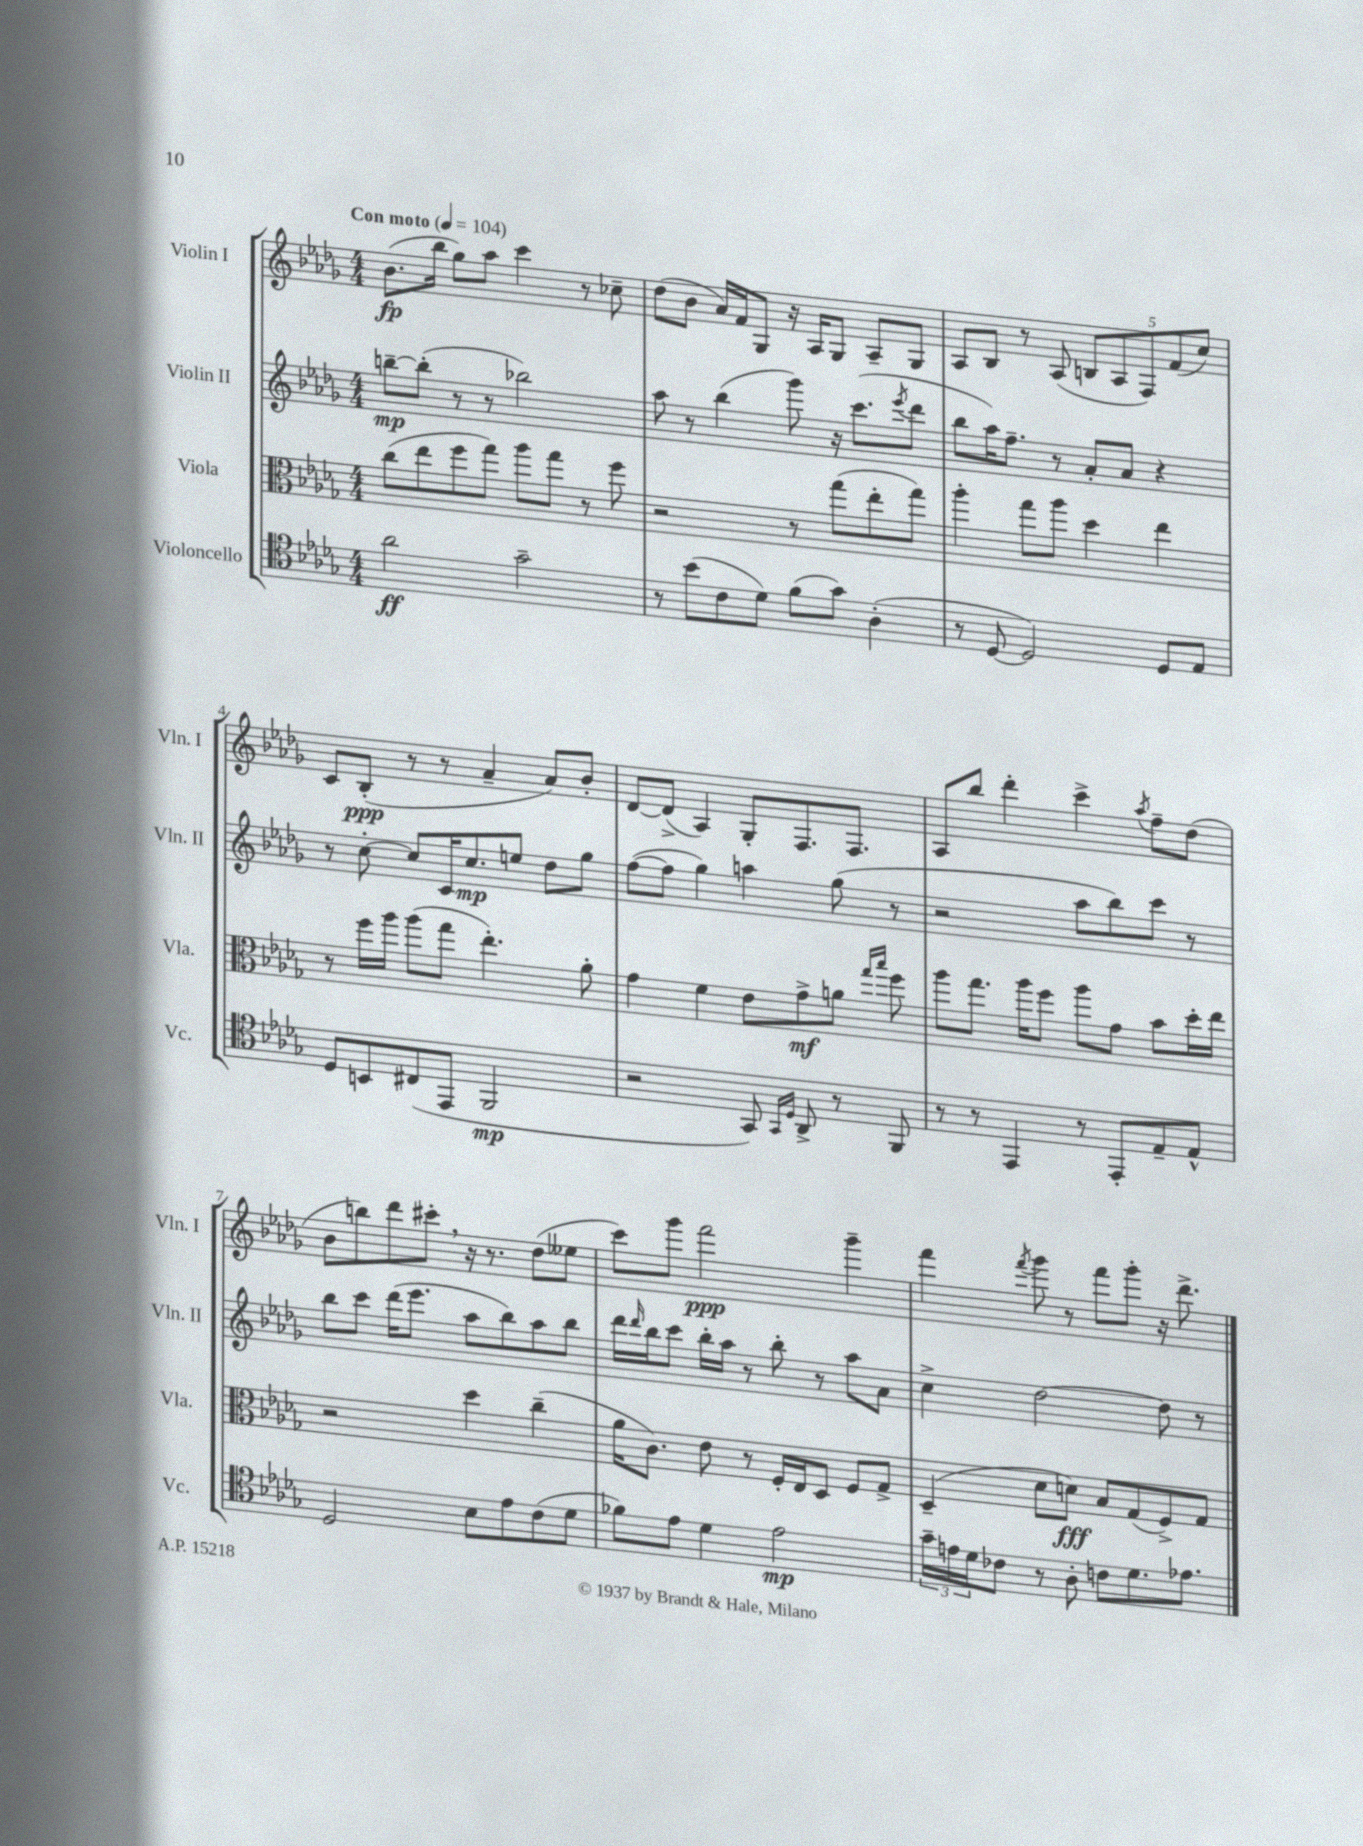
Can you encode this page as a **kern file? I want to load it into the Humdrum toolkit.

**kern	**kern	**kern	**kern
*staff4	*staff3	*staff2	*staff1
*clefC4	*clefC3	*clefG2	*clefG2
*k[b-e-a-d-g-]	*k[b-e-a-d-g-]	*k[b-e-a-d-g-]	*k[b-e-a-d-g-]
*M4/4	*M4/4	*M4/4	*M4/4
*MM104	*MM104	*MM104	*MM104
2a-	(8cc	[8bb~	(8.b-
.	8ee-	(8bb']	.
.	.	.	16bb-
.	8ff	8r	8gg-)
.	8gg-)	8r	8aa-
2g-~	8aa-	2bb-)	4ccc
.	8gg-	.	.
.	8r	.	8r
.	8ff	.	8cc-~
=	=	=	=
8r	2r	8aa-	(8dd-
(8b-	.	8r	8b-
8c	.	(4bb-	16a-)
.	.	.	16f
8d-)	.	.	8G-
(8f	8r	8ggg-)	16r
.	.	.	16A-
8g-)	(8gg-	16r	8G-
.	.	(8.ccc	.
(4A-'	8ee-'	.	8A-~
.	.	8qeee-	.
.	8gg-)	8ddd-	8G-
=	=	=	=
8r	4aa-'	8bb-	8A-
[8D-	.	16aa-)	8B-
.	.	8.ff~	.
2D-])	8gg-	.	8r
.	8aa-	8r	(8A-
.	4dd-	8a-'	10B
.	.	.	10A-
.	.	8a-	.
.	.	.	10F)
8D-	4ee-	4r	.
.	.	.	(10f
8E-	.	.	.
.	.	.	10cc)
=	=	=	=
8D-	8r	8r	8c
8BB	16ff	[8cc'	(8B-'
.	16aa-	.	.
(8C#	(8aa-	8cc]	8r
8EE-	8gg-	16c	8r
.	.	8.cc	.
2FF	4.ee-')	.	4a-~
.	.	8ee	.
.	.	8dd-	8a-)
.	8a-'	8gg-	8b-'
=	=	=	=
2r	4g-	([8ff	[8d-
.	.	8ff]	(8d-^]
.	4f	4gg-)	4A-)
8GG-)	8e-	4aa	8G-'
16qqGG-	.	.	.
16qqD-	.	.	.
8AA-^	8g-^	.	8.F
8r	8a	(8gg-	.
.	.	.	8.F
.	16qqgg-	.	.
.	16qqbb-	.	.
8FF	8ff	8r	.
=	=	=	=
8r	8aa-	2r	8A-
8r	8.gg-	.	8bb-
4EE-	.	.	4ddd-'
.	16aa-	.	.
.	8ff	.	.
8r	8aa-	8aa-	4ccc^
8EE-'	8g-	8bb-)	.
.	.	.	8qaa-
8E-~	8b-	8ccc	8ff~
8E-^^	16dd-'	8r	(8dd-
.	16ee-	.	.
=	=	=	=
2D-	2r	8bb-	8b-
.	.	8ccc	8bb)
.	.	(16ddd-	8ddd-
.	.	8.eee-	.
.	.	.	8ccc#'
8B-	4dd-	8aa-	16r
.	.	.	8.r
8e-	.	8bb-)	.
(8c	(4cc~	8aa-	(8dd-
8d-	.	8bb-	8ee--
=	=	=	=
8f-)	16a-	16ddd-	8ccc)
.	.	16qqddd-	.
.	8.c)	16bb-	.
8e-	.	8ccc	8ggg-
4d-	8e-	16bb-'	2fff
.	.	16aa-	.
.	8r	8r	.
2e-	16F'	8bb-'	.
.	16E-	.	.
.	8D-	8r	.
.	8F	8aa-	4ggg-~
.	8G-^	8a-	.
=	=	=	=
24g-~	(4D-~	4cc^	4fff
24e	.	.	.
24d-	.	.	.
8c-	.	.	.
.	.	.	8qfff
8r	8d-	[2dd-	8ggg-
8A-'	8d)	.	8r
8c	8B-	.	8fff
8.d-	(8G-	.	8ggg-'
.	8F^)	8dd-]	16r
8.e-	.	.	8.ddd-^
.	8G-	8r	.
==	==	==	==
*-	*-	*-	*-
